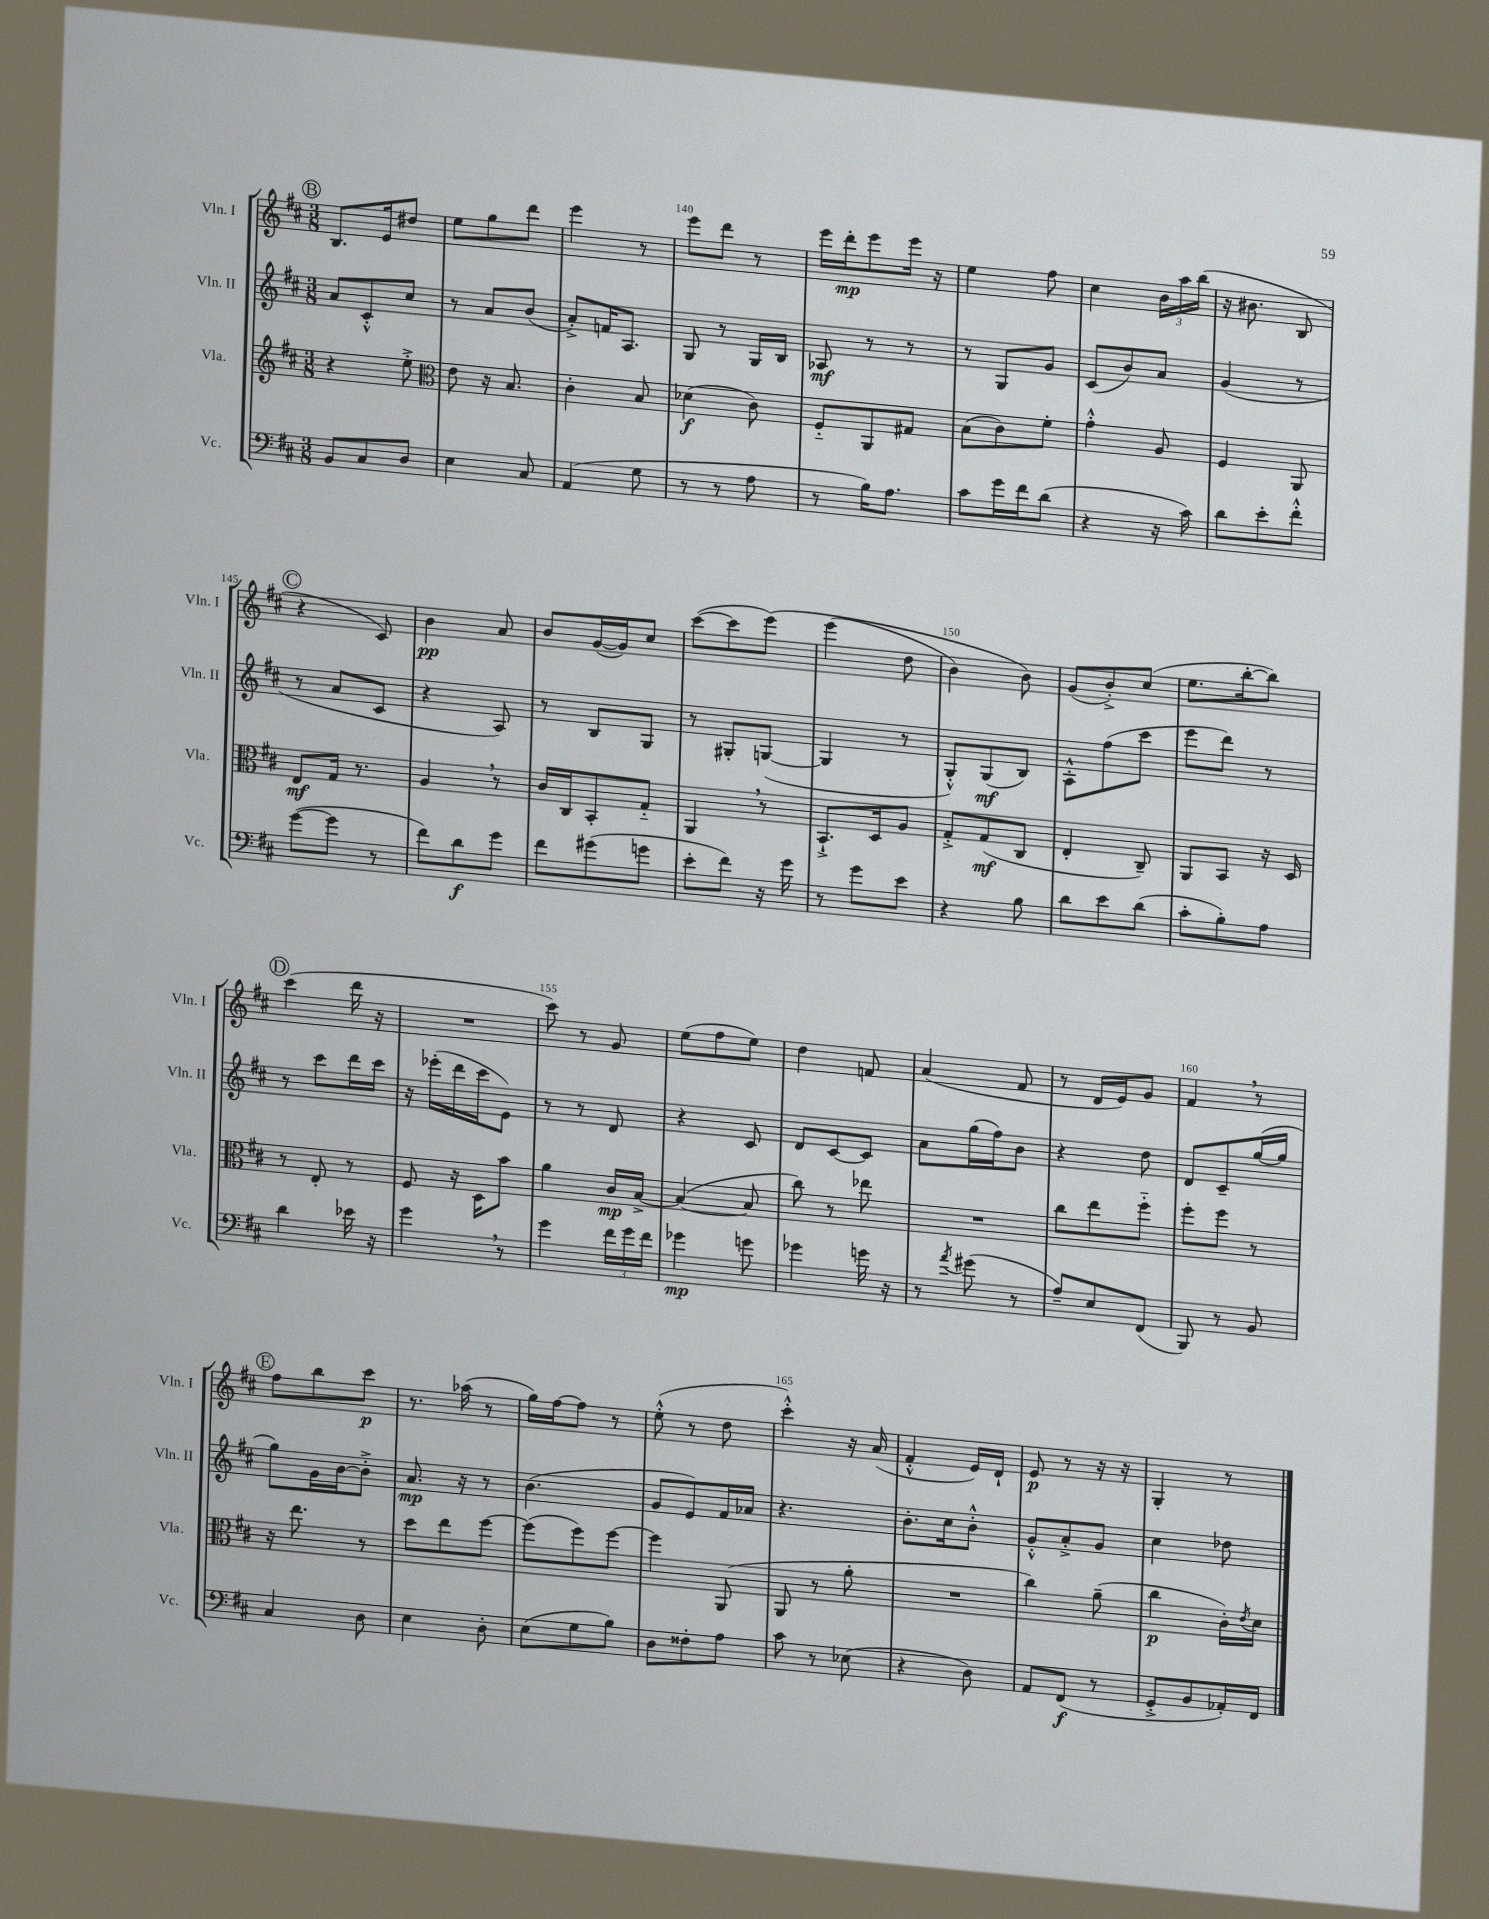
<<
\new StaffGroup <<
\new Staff = "s0" \with { instrumentName = "Vln. I" shortInstrumentName = "Vln. I" } {
    \clef treble \key d \major \numericTimeSignature \time 3/8
    \mark \markup { \circle "B" } b8. e'16 dis''8 |
    e''8 g''8 d'''8 |
    e'''4 r8 |
    e'''8 d'''8 r8 |
    e'''16 d'''16-.\mp e'''8 e'''16 r16 |
    e''4 fis''8 |
    cis''4 \tuplet 3/2 { b'16 a''16 b''16( } |
    r16 bis'8. b8 |
    \mark \markup { \circle "C" } r4 cis'8) |
    b'4\pp a'8 |
    b'8 g'16~( g'16) cis''8 |
    cis'''8~( cis'''8 e'''8)\( |
    e'''4( d''8 |
    b'4) b'8\) |
    g'8( b'8-.->) cis''8( |
    e''8. b''16~-. b''8) |
    \mark \markup { \circle "D" } cis'''4( d'''16 r16 |
    R4. |
    cis'''8) r8 g'8 |
    e''8( fis''8 e''8) |
    d''4 f'8 |
    a'4( fis'8 |
    r8 d'16 e'16) g'8 |
    fis'4 \breathe r8 |
    \mark \markup { \circle "E" } fis''8 b''8 cis'''8\p |
    r8. aes''16( r8 |
    g''16) fis''16~ fis''8 r8 |
    e''8-.-^( r8 d''8 |
    cis'''4-.-^) r16 a'16( |
    fis'4-.-^ e'16) d'16-! |
    e'8\p r8 r16 r16 |
    g4-. r8 \bar "|." |
}
\new Staff = "s1" \with { instrumentName = "Vln. II" shortInstrumentName = "Vln. II" } {
    \clef treble \key d \major \numericTimeSignature \time 3/8
    \mark \markup { \circle "B" } a'8 cis'8-.-^ cis''8 |
    r8 a'8 b'8( |
    a'8-.->) f'16 a8. |
    g8 r8 g16 b16 |
    aes8\mf r8 r8 |
    r8 g8 g'8 |
    cis'8( b'8) a'8 |
    g'4( r8 |
    \mark \markup { \circle "C" } r8 a'8 cis'8 |
    r4 a8) |
    r8 b8 g8 |
    r8 gis8-. g8~( |
    g4 r8 |
    g8-.-^) g8\mf( b8) |
    a8-.-^ fis''8( cis'''8 |
    e'''8 d'''8) r8 |
    \mark \markup { \circle "D" } r8 cis'''8 d'''16 cis'''16 |
    r16 ees'''16-.( d'''16 cis'''16 e'8) |
    r8 r8 d'8 |
    r4 cis'8 |
    d'8 cis'8~ cis'8 |
    a'8 g''16( fis''16) b'8 |
    r4 d''8 |
    d'8 cis'8-- g''16~( g''16 |
    \mark \markup { \circle "E" } g''8) g'16 b'16~ b'8-.-> |
    a'8.\mp r16 r8 |
    b'4.( |
    g'8 e'8) fis'16 aes'16 |
    r4. |
    b'8.-. cis''16 b'8-.-^ |
    g'8-.-^ a'8-.-> g'8 |
    cis''4 des''8 \bar "|." |
}
\new Staff = "s2" \with { instrumentName = "Vla." shortInstrumentName = "Vla." } {
    \clef treble \key d \major \numericTimeSignature \time 3/8
    \mark \markup { \circle "B" } r4 e''8-.-> |
    \clef alto e'8 r16 b8. |
    cis'4-. b8 |
    des'4\f( cis'8) |
    fis8-_ a,8 gis8 |
    b8( cis'8) fis'8-. |
    g'4-.-^ a8 |
    fis4 a,8 |
    \mark \markup { \circle "C" } e8\mf g16 r8. |
    a4 \breathe r8 |
    cis'16 cis16 b,8-. g8-_ |
    a,4 \breathe r8 |
    b,8.-!-> d16 a8 |
    g8-.-> g8\mf( cis8 |
    e4-. cis8--) |
    a,8 b,8 r16 d16 |
    \mark \markup { \circle "D" } r8 e8-. r8 |
    fis8 r16 d16 b'8 |
    a'4 cis'16\mp b16~-> |
    b4~( b8 |
    cis''8) r8 ees''8 |
    R4. |
    cis''8 e''8 fis''8-_ |
    fis''8-. fis''8 r8 |
    \mark \markup { \circle "E" } r16 e''8. r8 |
    d''8 e''8 fis''8~ |
    fis''8( fis''8) fis''8~ |
    fis''4 a,8( |
    a,8 r8 a'8-. |
    R4. |
    cis''4) a'8--( |
    cis''4\p cis'16-.) \acciaccatura { e'8 } d'16 \bar "|." |
}
\new Staff = "s3" \with { instrumentName = "Vc." shortInstrumentName = "Vc." } {
    \clef bass \key d \major \numericTimeSignature \time 3/8
    \mark \markup { \circle "B" } b,8 cis8 d8 |
    e4 cis8 |
    a,4( g8 |
    r8 r8 a8 |
    r8 b16) a8. |
    cis'8 g'16 fis'16 d'8( |
    r4 r16 cis'16) |
    d'8 e'8-. fis'8-.-^ |
    \mark \markup { \circle "C" } g'8~( g'8 r8 |
    fis'8) d'8\f g'8 |
    fis'8 gis'8( g'8 |
    e'8-. fis'8) r16 g'16 |
    r8 g'8 e'8 |
    r4 b8 |
    d'8 e'8 d'8( |
    cis'8-. b8-.) a8 |
    \mark \markup { \circle "D" } d'4 ees'16 r16 |
    g'4 \breathe r8 |
    g'4 \tuplet 3/2 { fis'16 g'16 fis'16 } |
    ges'4\mp g'8 |
    ges'4 g'16 r16 |
    r8 \acciaccatura { a'8 } gis'8( r8 |
    a8--) e8 fis,8( |
    b,,8) r8 b,8 |
    \mark \markup { \circle "E" } cis4 d8 |
    e4 d8-. |
    e8( g8 b8) |
    d8 fisis8-. a8 |
    cis'8 r8 ees8( |
    r4 d8) |
    a,8 fis,8\f( r8 |
    g,8-.-> b,8 aes,16-.) fis,16 \bar "|." |
}
>>
>>
\layout { \context { \Score currentBarNumber = #137 \override BarNumber.break-visibility = ##(#f #t #t) barNumberVisibility = #(every-nth-bar-number-visible 5) } }
